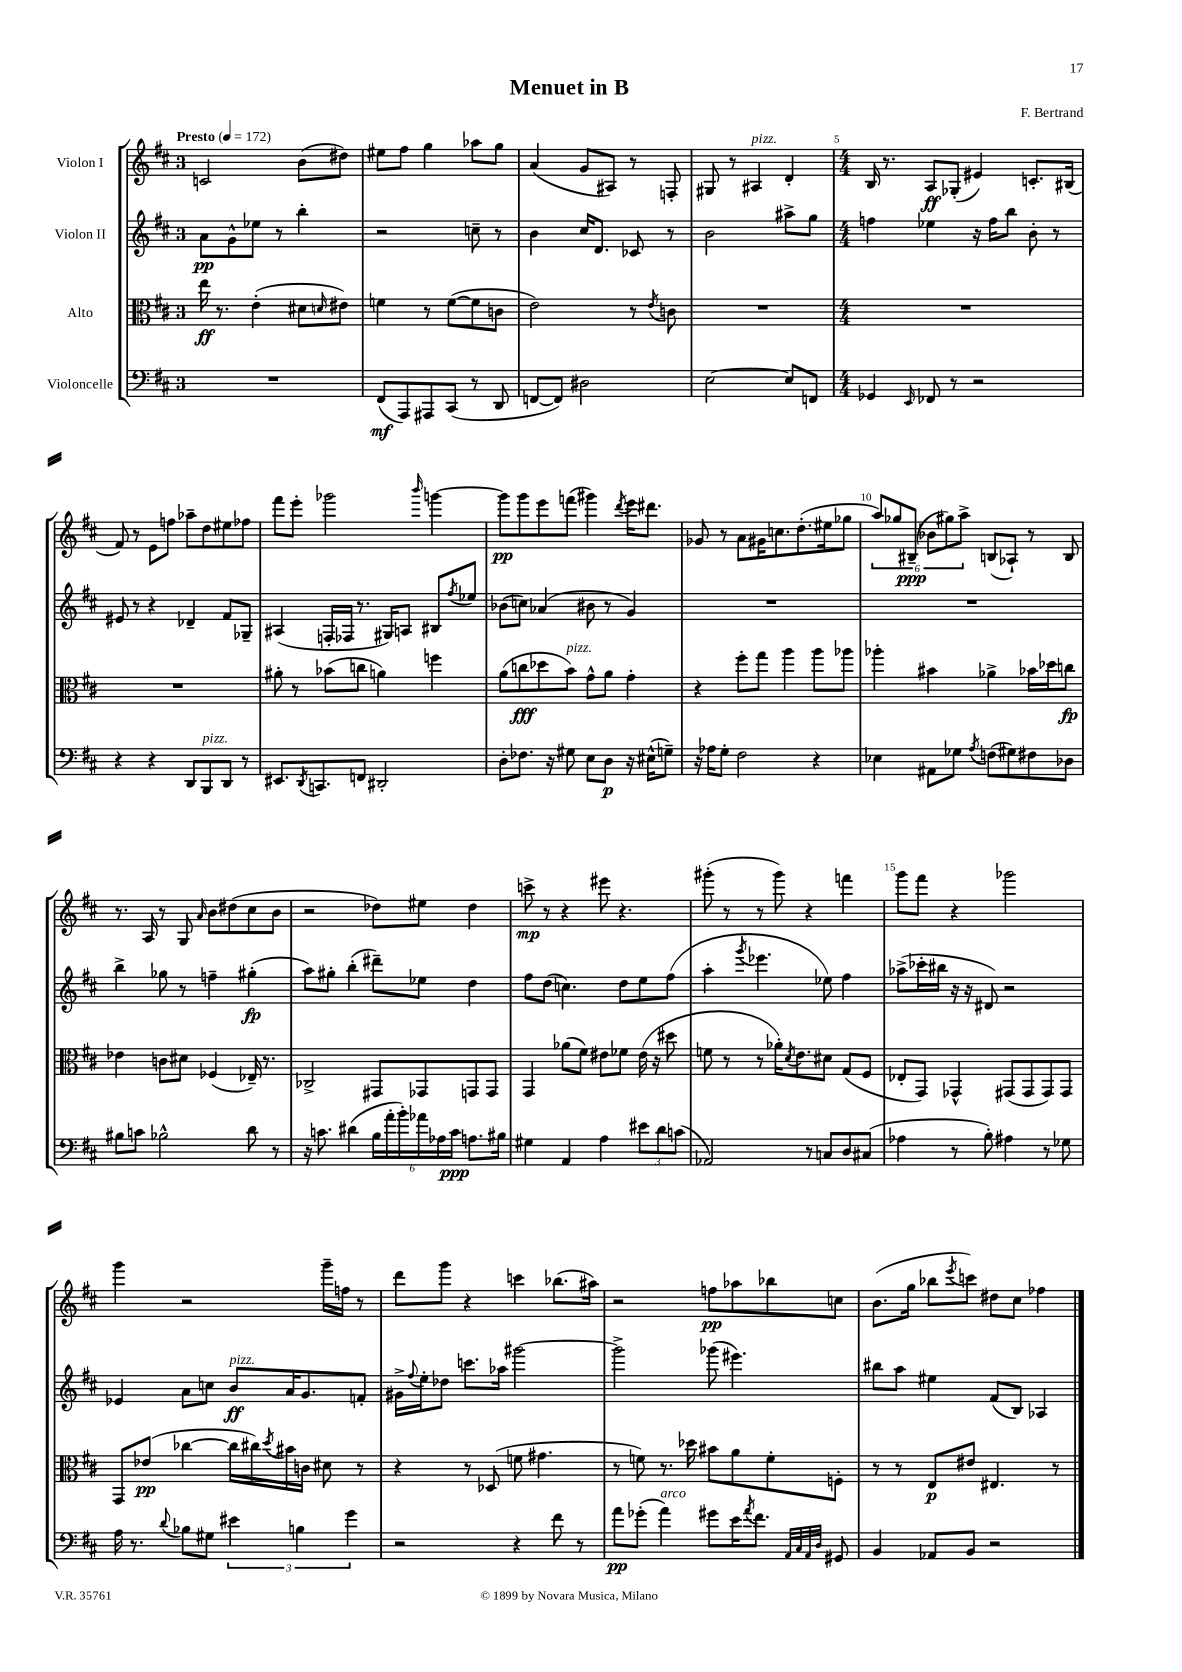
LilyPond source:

\header { title = "Menuet in B" composer = "F. Bertrand" }
<<
\new StaffGroup <<
\new Staff = "s0" \with { instrumentName = "Violon I" } {
    \clef treble \key d \major \once \override Staff.TimeSignature.style = #'single-digit \time 3/4 \tempo "Presto" 4 = 172
    c'2 b'8( dis''8) |
    eis''8 fis''8 g''4 aes''8 g''8 |
    a'4( g'8 ais8) r8 f8-. |
    gis8 r8 ais4^\markup { \italic "pizz." } d'4-. |
    \numericTimeSignature \time 4/4 b16 r8. a8\ff ges8-.( eis'4) c'8.-. bis16( |
    fis'8) r8 e'8 f''8 aes''8-- d''8 eis''8 fes''8 |
    fis'''8 e'''8-. ges'''2 \grace { b'''16 } g'''4~ |
    g'''8\pp g'''8 e'''8 f'''8( gis'''4) \acciaccatura { d'''8 } e'''16 dis'''8. |
    ges'8 r8 a'8 gis'16 c''8. d''8.-.( eis''16 ges''8 |
    \tuplet 6/4 { a''8) ges''8 bis8--\ppp( bes'8 gis''8) a''8-> } b8( aes8-!) r8 b8 |
    r8. a16 r8 g8 \grace { a'16 } b'8 dis''8( cis''8 b'8 |
    r2 des''8) eis''8 des''4 |
    c'''8->\mp r8 r4 eis'''8 r4. |
    gis'''8-.( r8 r8 gis'''8) r4 f'''4 |
    g'''8 fis'''8 r4 ges'''2 |
    g'''4 r2 g'''16-- f''16 r8 |
    d'''8 g'''8 r4 c'''4 bes''8.( ais''16) |
    r2 f''8\pp aes''8 bes''8 c''8 |
    b'8.( g''16 bes''8 \acciaccatura { e'''8 } c'''8) dis''8 cis''8 fes''4 \bar "|." |
}
\new Staff = "s1" \with { instrumentName = "Violon II" } {
    \clef treble \key d \major \once \override Staff.TimeSignature.style = #'single-digit \time 3/4
    a'8\pp g'8-^ ees''8 r8 b''4-. |
    r2 c''8-- r8 |
    b'4 cis''16 d'8. ces'8 r8 |
    b'2 ais''8-> g''8 |
    \numericTimeSignature \time 4/4 f''4 ees''4 r16 f''16 b''8 b'8-. r8 |
    eis'8 r8 r4 des'4-- fis'8 ges8-- |
    ais4( f16-. fes16 r8. gis16) a8 bis8 \acciaccatura { fis''8 } ees''8 |
    bes'8( c''8) aes'4( bis'8 r8 g'4) |
    R1 |
    R1 |
    b''4-> ges''8 r8 f''4-- gis''4-.\fp( |
    a''8) gis''8-. b''4-.( dis'''8--) ees''8 d''4 |
    fis''8 d''8( c''4.) d''8 e''8 fis''8( |
    a''4-. \acciaccatura { g'''8 } ees'''4. ees''8) fis''4 |
    aes''8->( ces'''16-. bis''16 r16 r16 dis'8) r2 |
    ees'4 a'8 c''8 b'8\ff^\markup { \italic "pizz." } a'16 g'8. f'8-. |
    gis'16-> \appoggiatura { fis''8 } e''16-. des''8 c'''8. aes''16 gis'''2~ |
    gis'''2-> ges'''8( eis'''4.) |
    bis''8 a''8 eis''4 fis'8( b8) aes4 \bar "|." |
}
\new Staff = "s2" \with { instrumentName = "Alto" } {
    \clef alto \key d \major \once \override Staff.TimeSignature.style = #'single-digit \time 3/4
    e''16\ff r8. e'4-.( dis'8 \grace { d'16 } eis'8) |
    f'4 r8 f'8~( f'8 c'8 |
    e'2) r8 \acciaccatura { e'8 } c'8 |
    R2. |
    \numericTimeSignature \time 4/4 R1 |
    R1 |
    ais'8-. r8 bes'8( c''8 a'4) f''4 |
    a'8( c''8\fff des''8 b'8^\markup { \italic "pizz." }) g'8-^ a'8 g'4-. |
    r4 fis''8-. g''8 a''4 a''8 aes''8 |
    aes''4-. bis'4 aes'4-> bes'16 des''16 c''8\fp |
    ees'4 c'8 dis'8 fes4( ees16--) r8. |
    ces2-> gis,8 ges,8 g,8 g,8 |
    g,4 aes'8( fis'8) eis'8 fes'8 eis'16( r16 dis''8 |
    f'8 r8 r8 aes'16-.) \acciaccatura { d'8 } e'8. dis'8 g8( fis8 |
    ees8-. g,8) ges,4-^ gis,8( gis,8 gis,8) gis,8 |
    g,8 ees'8\pp( ces''4~ ces''16 cis''16) \acciaccatura { d''8 } bis'16 c'16 dis'8 r8 |
    r4 r8 des8( f'8 gis'4. |
    r8 f'8) r8. des''16 bis'8 a'8 f'8-. f8-. |
    r8 r8 e8\p eis'8 eis4. r8 \bar "|." |
}
\new Staff = "s3" \with { instrumentName = "Violoncelle" } {
    \clef bass \key d \major \once \override Staff.TimeSignature.style = #'single-digit \time 3/4
    R2. |
    fis,8\mf( a,,8) ais,,8 cis,8( r8 d,8 |
    f,8~ f,8) dis2 |
    e2~ e8 f,8 |
    \numericTimeSignature \time 4/4 ges,4 \grace { e,16 } fes,8 r8 r2 |
    r4 r4 d,8 b,,8^\markup { \italic "pizz." } d,8 r8 |
    eis,8. \acciaccatura { d,8 } c,8. f,8 dis,2-. |
    d8-. fes8. r16 gis8 e8 d8\p r16 eis16-^( g8--) |
    r16 aes16 g8-. fis2 r4 |
    ees4 ais,8 ges8 \acciaccatura { a8 } f8( gis8) fis8 des8 |
    bis8 c'8 bes2-^ d'8 r8 |
    r16 c'8. dis'4( \tuplet 6/4 { b16 a'16-. b'16-.) aes'16 aes16 c'16\ppp } a8. bis16 |
    gis4 a,4 a4 \tuplet 3/2 { eis'8 d'8 c'8( } |
    aes,2) r8 c8 d8 cis8( |
    aes4 r8 b8-.) ais4 r8 ges8 |
    a16 r8. \appoggiatura { d'8 } bes8 gis8 \tuplet 3/2 { eis'4 b4 g'4 } |
    r2 r4 fis'8 r8 |
    a'8\pp ges'8-.( a'4^\markup { \italic "arco" }) gis'8 e'16 \acciaccatura { a'8 } fis'8. \grace { a,32 cis32 a,32 d32 } gis,8 |
    b,4 aes,8 b,8 r2 \bar "|." |
}
>>
>>
\layout { \context { \Score \override BarNumber.break-visibility = ##(#f #t #t) barNumberVisibility = #(every-nth-bar-number-visible 5) } }
